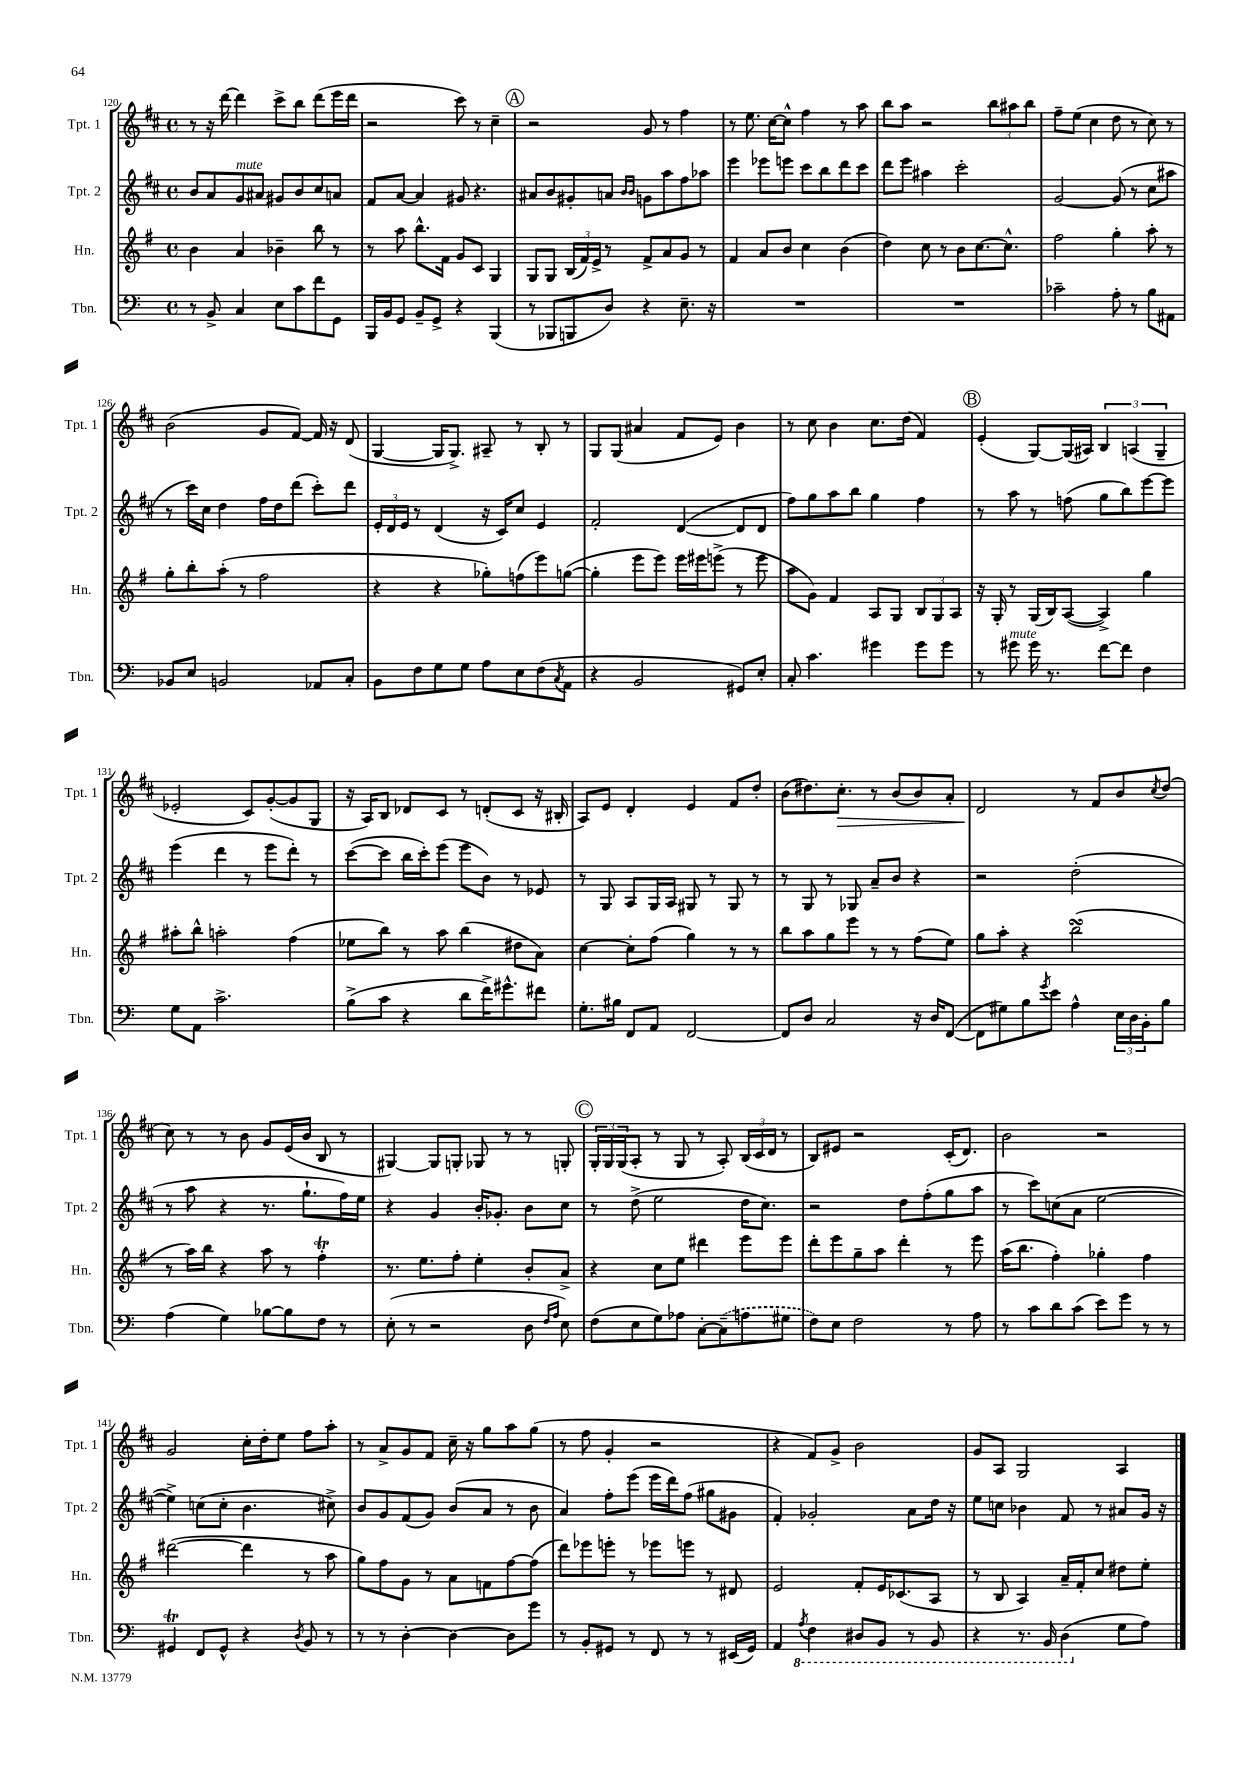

**kern	**kern	**kern	**kern
*staff4	*staff3	*staff2	*staff1
*clefF4	*clefG2	*clefG2	*clefG2
*k[]	*k[f#]	*k[f#c#]	*k[f#c#]
*M4/4	*M4/4	*M4/4	*M4/4
*met(c)	*met(c)	*met(c)	*met(c)
8r	4b	8b	8r
8BB^	.	8a	16r
.	.	.	[16ddd
4C	4a	8g	4ddd]
.	.	8a#	.
8E	4b-~	8g#	8ccc#^
8c	.	8b	8bb
8f	8bb	8cc#	(8ddd
8GG	8r	8a	16eee
.	.	.	16ddd
=	=	=	=
16BBB	8r	8f#	2r
16BB	.	.	.
8GG	8aa	[8a	.
8BB~	8.bb^^	4a]	.
8GG^	.	.	.
.	16f#	.	.
4r	8g	8g#	8ccc#)
.	8c	4.r	8r
(4BBB	4G	.	4cc#~
=	=	=	=
8r	8G	8a#	2r
8BBB-	8G	8b	.
8BBB	(24B	8g#'	.
.	24f#)	.	.
.	24e^	.	.
8D)	8r	8a	.
.	.	16qqb	.
.	.	16qqb	.
4r	8f#^	8g	8g
.	8a	8aa	8r
8.E~	8g	8ff#	4ff#
.	8r	8aa-	.
16r	.	.	.
=	=	=	=
1r	4f#	4eee	8r
.	.	.	8.ee
.	8a	8eee-	.
.	.	.	[16cc#
.	8b	8eee	8cc#^^]
.	4cc	8ccc#	4ff#
.	.	8bb	.
.	(4b	8ddd	8r
.	.	8ccc#	8aa
=	=	=	=
1r	4dd)	8ddd	8bb
.	.	8eee	8aa
.	8cc	4aa#	2r
.	8r	.	.
.	8b	2ccc#'	.
.	[8.cc	.	.
.	.	.	12bb
.	8.cc^^]	.	.
.	.	.	12aa#
.	.	.	12bb
=	=	=	=
2c-~	2ff#	[2g	8ff#~
.	.	.	(8ee
.	.	.	4cc#
8A'	4gg'	(8g]	8dd
8r	.	8r	8r
8B	8aa'	8cc#	8cc#)
8AA#	8r	8aa#	8r
=	=	=	=
8BB-	8gg'	8r	(2b
8E	8bb'	16ccc#)	.
.	.	16cc#	.
2BB	(8aa'	4dd	.
.	8r	.	.
.	2ff#	16ff#	8g
.	.	16dd	.
.	.	(8ddd	[8f#)
8AA-	.	8ccc#')	16f#]
.	.	.	16r
8C'	.	8ddd	(8d
=	=	=	=
8BB	4r	24e'	[4G
.	.	24d	.
.	.	24e	.
8F	.	8r	.
8G	4r	(4d	16G]
.	.	.	8.G^)
8G	.	.	.
8A	8gg-')	16r	8A#~
.	.	16c#)	.
8E	(8ff	8cc#	8r
(8F	8eee)	4e	8B'
8qC	.	.	.
8AA	([8gg	.	8r
=	=	=	=
4r	4gg']	2f#'	8G
.	.	.	(8G
2BB	8eee	.	4a#
.	8eee)	.	.
.	16eee	([4d	8f#
.	16eee#	.	.
.	(8eee^	.	8e)
8GG#)	8r	8d]	4b
8E'	8eee	8d	.
=	=	=	=
8C'	8aa	8ff#)	8r
4.c	8g)	8gg	8cc#
.	4f#	8aa	4b
.	.	8bb	.
4g#	8A	4gg	8.cc#
.	8G	.	.
.	.	.	(16dd
8g#	12B	4ff#	4f#)
.	12G	.	.
8g#	.	.	.
.	12A	.	.
=	=	=	=
8r	16r	8r	(4e'
.	16G'	.	.
8g#	8r	8aa	.
16g#	(16G	8r	[8G)
8.r	16B)	.	.
.	([8A	(8ff	(16G]
.	.	.	16A#)
[8f	4A^])	8gg	6B
8f]	.	8bb)	.
.	.	.	(6A
4F	4gg	[8eee	.
.	.	.	6G~
.	.	8eee]	.
=	=	=	=
8G	8aa#'	(4eee	2e-'
8AA	8bb^^	.	.
2.c^	2aa'	4ddd	.
.	.	8r	8c#)
.	.	8eee	([8g'
.	(4ff#	8ddd')	8g]
.	.	8r	8G
=	=	=	=
(8B^	8ee-	([8ccc#	16r
.	.	.	16A)
8c	8bb)	8ccc#]	8B
4r	8r	16bb	8d-
.	.	16ccc#')	.
.	8aa	(8eee	8c#
8d	(4bb	8eee	8r
16f^)	.	8b)	(8d'
8.g#^^	.	.	.
.	8dd#	8r	8c#
8f#	8a)	8e-	16r
.	.	.	16B#'
=	=	=	=
8.G'	[4cc	8r	8A)
.	.	8G	8e
16B#	.	.	.
8FF	8cc']	8A	4d'
8AA	(8ff#	16G	.
.	.	16A	.
[2FF	4gg)	8G#	4e
.	.	8r	.
.	8r	8G#	8f#
.	8r	8r	8dd'
=	=	=	=
8FF]	8bb	8r	(8b
8D	8aa	8G	8.dd#)
2C	8gg	8r	.
.	.	.	8.cc#'
.	8eee	8G-	.
.	8r	8a~	8r
.	8r	8b	(8b
16r	(8ff#	4r	8b)
16D	.	.	.
([8FF	8ee)	.	8a'
=	=	=	=
8FF]	8gg	2r	2d
8G#)	8aa'	.	.
8B	4r	.	.
8qg	.	.	.
8e	.	.	.
4A^^	(2bb	(2dd'	8r
.	.	.	8f#
24E	.	.	8b
24D	.	.	.
24BB'	.	.	.
.	.	.	8qcc#
8B	.	.	(8dd
=	=	=	=
(4A	8r	8r	8cc#)
.	16aa)	8aa	8r
.	16bb	.	.
4G)	4r	4r	8r
.	.	.	8b
[8B-	8aa	8.r	8g
8B-]	8r	.	(16e
.	.	8.gg`	16b
8F	4ff#'	.	8B
8r	.	16ff#)	8r
.	.	16ee	.
=	=	=	=
(8E'	8.r	4r	[4G#)
8r	.	.	.
.	8.ee	.	.
2r	.	4g	8G#]
.	8ff#'	.	8G'
.	4ee'	16b'	8G-
.	.	8.g-'	.
.	.	.	8r
8D	8b'	8b	8r
16qqF	.	.	.
16qqA	.	.	.
8E)	8a^	8cc#	8G'
=	=	=	=
(8F	4r	8r	24G'
.	.	.	24G
.	.	.	(24G
8E	.	(8dd^	8A'
8G)	8cc	2ee	8r
8A-	8ee	.	8G
[8C'	4ddd#	.	8r
(8C~]	.	.	8A')
8A	8eee	16dd	(24B
.	.	.	24c#
.	.	8.cc#)	.
.	.	.	24d
8G#	8eee	.	8r
=	=	=	=
8F)	8ddd'	2r	8B)
8E	8eee	.	8e#
2F	8gg~	.	2r
.	8aa	.	.
.	4ddd'	8dd	.
.	.	(8ff#'	.
8r	8r	8gg	(16c#'
.	.	.	8.d)
8A	8eee	8aa	.
=	=	=	=
8r	(16aa	8r	2b
.	8.bb	.	.
8c	.	8ccc#)	.
8d	4ff#')	(8cc	.
(8c	.	8a	.
8e)	4gg-'	[2ee	2r
8g	.	.	.
8r	4ff#	.	.
8r	.	.	.
=	=	=	=
4GG#	([2ddd#	4ee^])	2g
8FF	.	(8cc	.
8GG#^^	.	8cc'	.
4r	4ddd#]	4.b	16cc#'
.	.	.	16dd'
.	.	.	8ee
8qD	.	.	.
8BB	8r	.	8ff#
8r	8aa	8cc#^)	8aa'
=	=	=	=
8r	8gg)	8b	8r
8r	8ff#	8g	8a^
[4D'	8g	(8f#	8g
.	8r	8g)	8f#
4D_	8a	(8b	16cc#~
.	.	.	16r
.	8f	8a	8gg
8D]	[8ff#	8r	8aa
8g	(8ff#]	8b	(8gg
=	=	=	=
8r	8ddd)	4a)	8r
8BB'	8eee-	.	8ff#
8GG#	8eee'	8ff#'	4g'
8r	8r	(8eee	.
8FF	8eee-	16eee	2r
.	.	16ddd)	.
8r	8eee	(8ff#	.
8r	8r	8gg#	.
(16EE#	8d#	8g#	.
16GG#)	.	.	.
=	=	=	=
4AA	2e	4f#')	4r
8qAA	.	.	.
4FF	.	2g-'	8f#)
.	.	.	8g^
8DD#	8f#'	.	2b
8BBB	16e	.	.
.	(8.c-	.	.
8r	.	8a	.
8BBB	8A	16dd	.
.	.	16r	.
=	=	=	=
4r	8r	8ee	8g
.	8B	8cc	8A
8.r	4A)	4b-	2G
16BBB	.	.	.
(4DD	16a~	8f#	.
.	16f#'	.	.
.	8cc	8r	.
8G	8dd#	8a#	4A
8A)	8ee'	16g	.
.	.	16r	.
==	==	==	==
*-	*-	*-	*-
